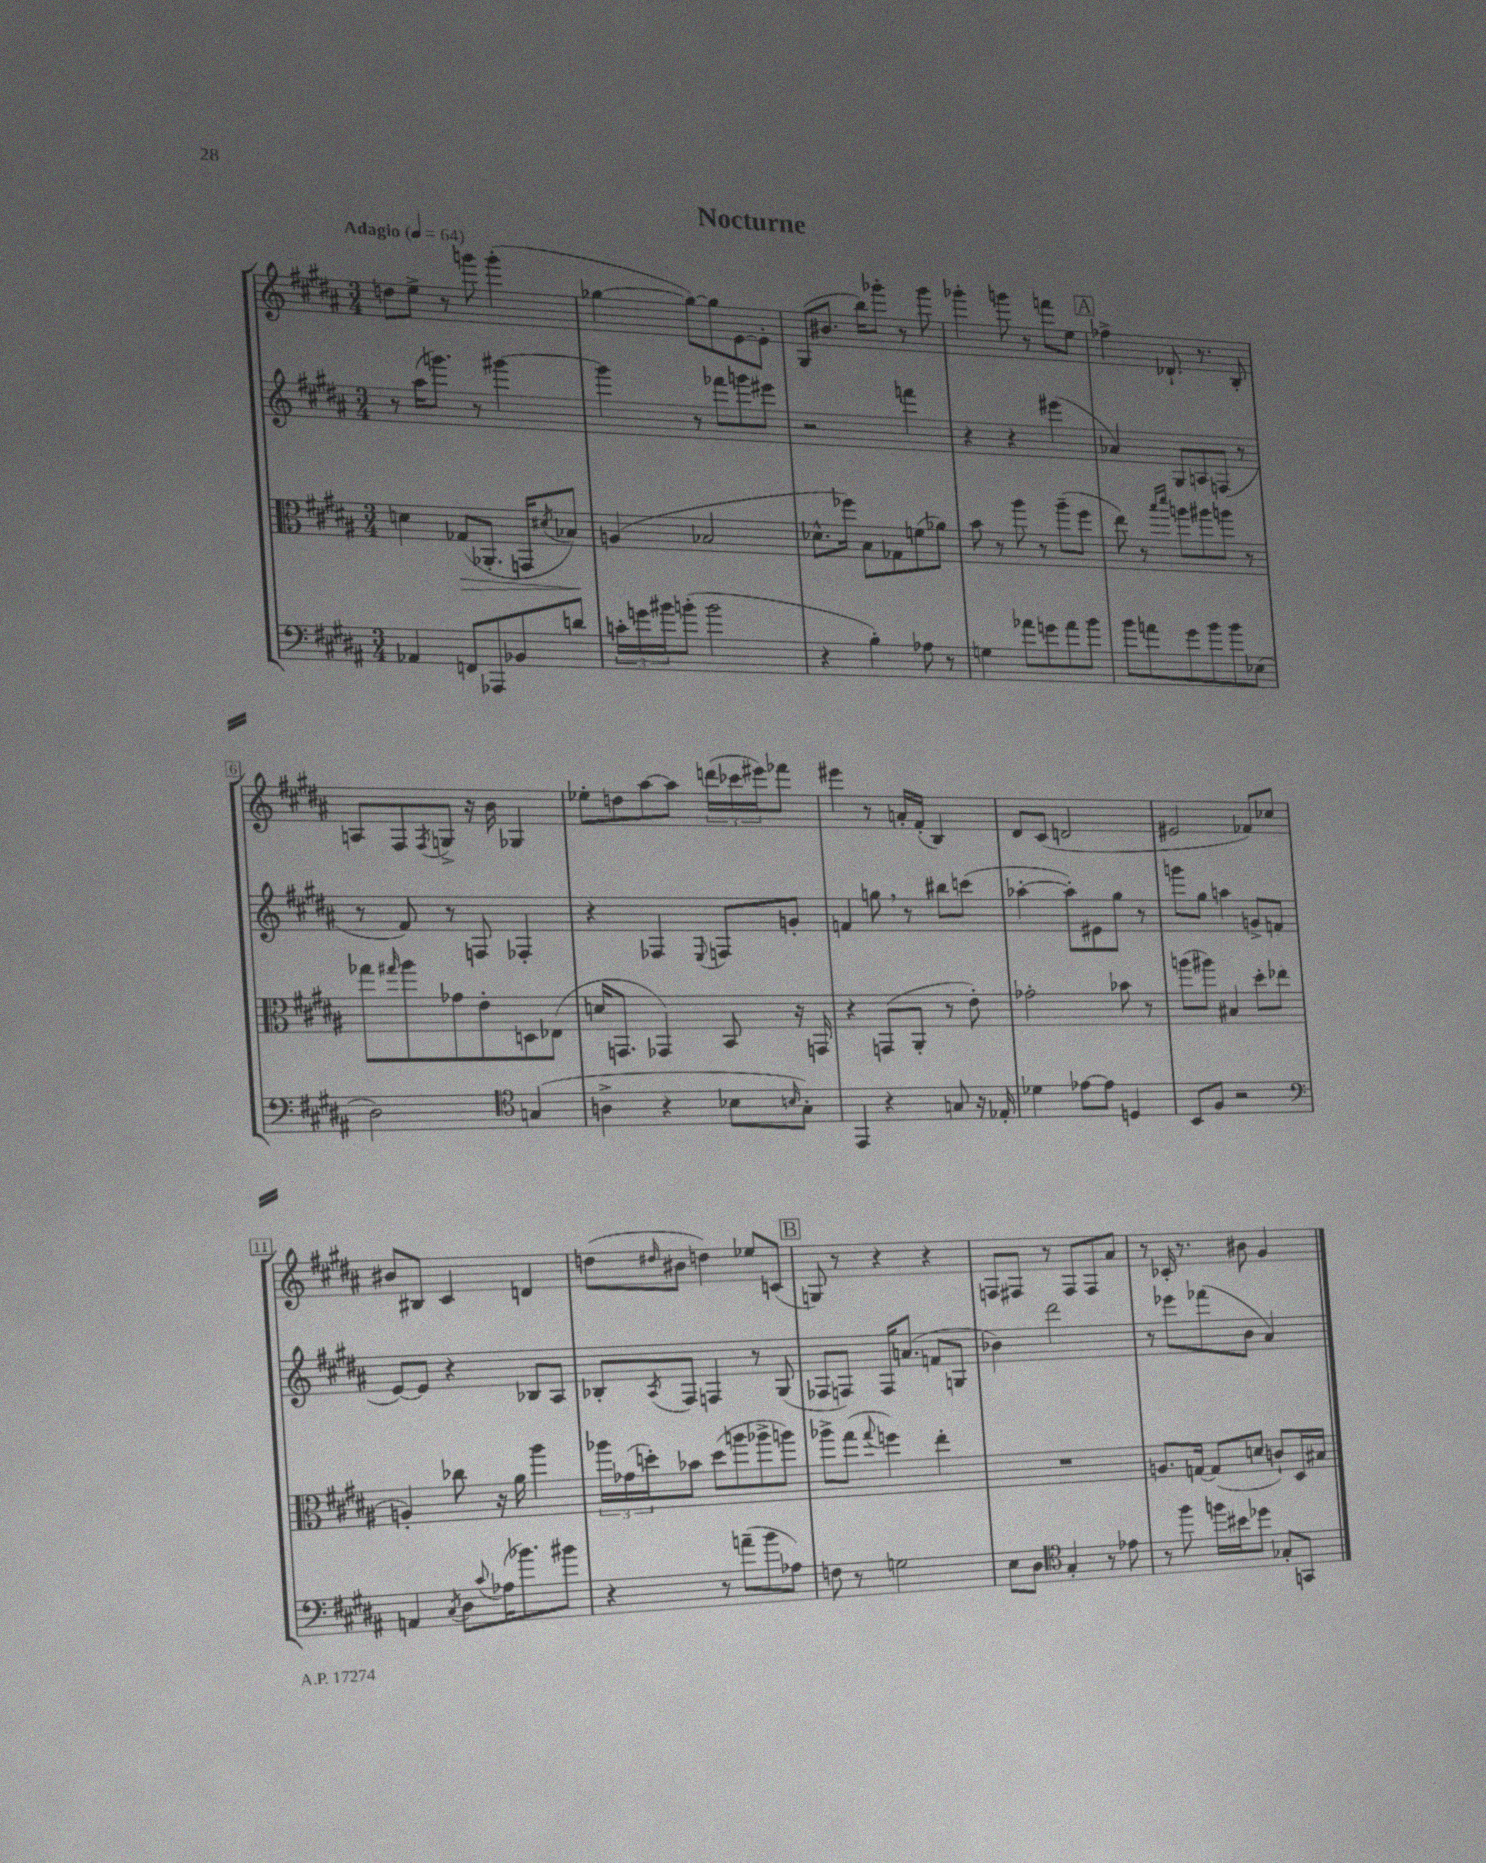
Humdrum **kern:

**kern	**kern	**kern	**kern
*staff4	*staff3	*staff2	*staff1
*clefF4	*clefC3	*clefG2	*clefG2
*k[f#c#g#d#a#]	*k[f#c#g#d#a#]	*k[f#c#g#d#a#]	*k[f#c#g#d#a#]
*M3/4	*M3/4	*M3/4	*M3/4
*MM64	*MM64	*MM64	*MM64
4AA-	4d	8r	8dd
.	.	(16aa#	8ee^
.	.	8.ggg)	.
8FF	(8G-	.	8r
8AAA-	8.AA-'	8r	8ggg
8BB-	.	[4ggg#	(4ggg'
.	16GG	.	.
.	8qd#	.	.
8d	8B-)	.	.
=	=	=	=
24c'	(4A	4ggg#]	[4gg-
24g	.	.	.
24b#	.	.	.
(8b'	.	.	.
2b	2B-	8r	8gg-_)
.	.	8fff-	8gg-]
.	.	8ggg	[8e
.	.	8eee#	8e']
=	=	=	=
4r	8.d-^^	2r	(8G#
.	.	.	8.b#
.	16ff-)	.	.
4B')	8B	.	.
.	.	.	16bb)
.	8G-	.	8ggg-'
8A-	(8f	4fff	8r
8r	8a-)	.	8ggg-
=	=	=	=
4G	8b	4r	4ggg-'
.	8r	.	.
8a-	8aa#	4r	8ggg
8g	8r	.	8r
8a-	(8aa#~	(4eee#	8fff
8b	8ff#	.	8ee
=	=	=	=
8b	8ee)	4a-)	4ff-^
8a	8r	.	.
.	16qqbb	.	.
.	16qqddd#	.	.
8g#	8aa	8G#	8.d-`
8b	8aa#	8A	.
.	.	.	8.r
8b	8aa	(8F	.
(8E-	8r	8r	8B'
=	=	=	=
2D#)	8gg-	8r	8A
.	16qqgg#	.	.
.	8aa#	8f#)	8F#
.	.	.	8qF#
.	8g-	8r	8G^
.	8e'	8F	16r
.	.	.	16b
*clefC4	*	*	*
(4G	8D	4F-'	4G-
.	(8E-	.	.
=	=	=	=
4A^	16d	4r	8ee-'
.	8.GG	.	.
.	.	.	8dd
4r	4GG-)	4F-	[8aa#
.	.	.	8aa#]
.	.	8qqE	.
8B-	8BB	8F	(24ddd
.	.	.	24ccc-
.	.	.	24eee#)
16qqB	.	.	.
8G#')	16r	8g'	8fff-
.	16GG	.	.
=	=	=	=
4EE	4r	4f	4eee#
4r	(8GG	8gg	8r
.	8AA#'	8r	16a'
.	.	.	(16f#'
8G	8r	8bb#	4B)
16r	8e')	(8ccc	.
16E-'	.	.	.
=	=	=	=
4d-	2g-'	[4aa-'	8d#
.	.	.	(8c#
[8e-	.	8aa-'])	2d
8e-]	.	8e#	.
4D	8b-	8gg#	.
.	8r	8r	.
=	=	=	=
8BB	(8aa	8ggg	2e#
8F#	8aa#)	8gg#	.
2r	4B#	4aa	.
.	8dd#'	8g^	8f-)
.	(8ee-	(8f	8cc-
=	=	=	=
*clefF4	*	*	*
4AA	4A')	[8e)	8b#
.	.	8e]	8B#
8qC#	.	.	.
8D#	8cc-	4r	4c#
8qqc#	.	.	.
(16A-	16r	.	.
8.b-)	16a#	.	.
.	4aa#	8B-	4d
8b#	.	8A#	.
=	=	=	=
4r	24aa-	8B-'	(8dd
.	(24g-	.	.
.	24dd')	.	.
.	.	8qA#	16qqdd#
.	8b-	8F#	8b#
8r	(8dd	4F	4dd)
(8a~	8aa	.	.
8b	8aa-^	8r	8ee-
8A-)	8aa)	(8G#	(8c
=	=	=	=
8F	8aa-^	8F-	8G)
8r	(8gg#	8F)	8r
.	8qqgg#	.	.
2G	4ff)	16F	4r
.	.	(8.a	.
.	4ee'	8f	4r
.	.	8G	.
=	=	=	=
8E	2.r	4b-)	8F
8D#	.	.	8F#
*clefC4	*	*	*
4G#'	.	2ddd#	8r
.	.	.	8F#
8r	.	.	8F#
8e-	.	.	8a#
=	=	=	=
8r	8.A	8r	8r
8ff#	.	8eee-	16c-'
.	[16G	.	8.r
16ff	(8G]	(8fff-	.
16b#	.	.	.
8dd-	8d	8b	8b#
8G-'	8c`)	4a#)	4g#
8GG	16D#	.	.
.	16B#	.	.
==	==	==	==
*-	*-	*-	*-
